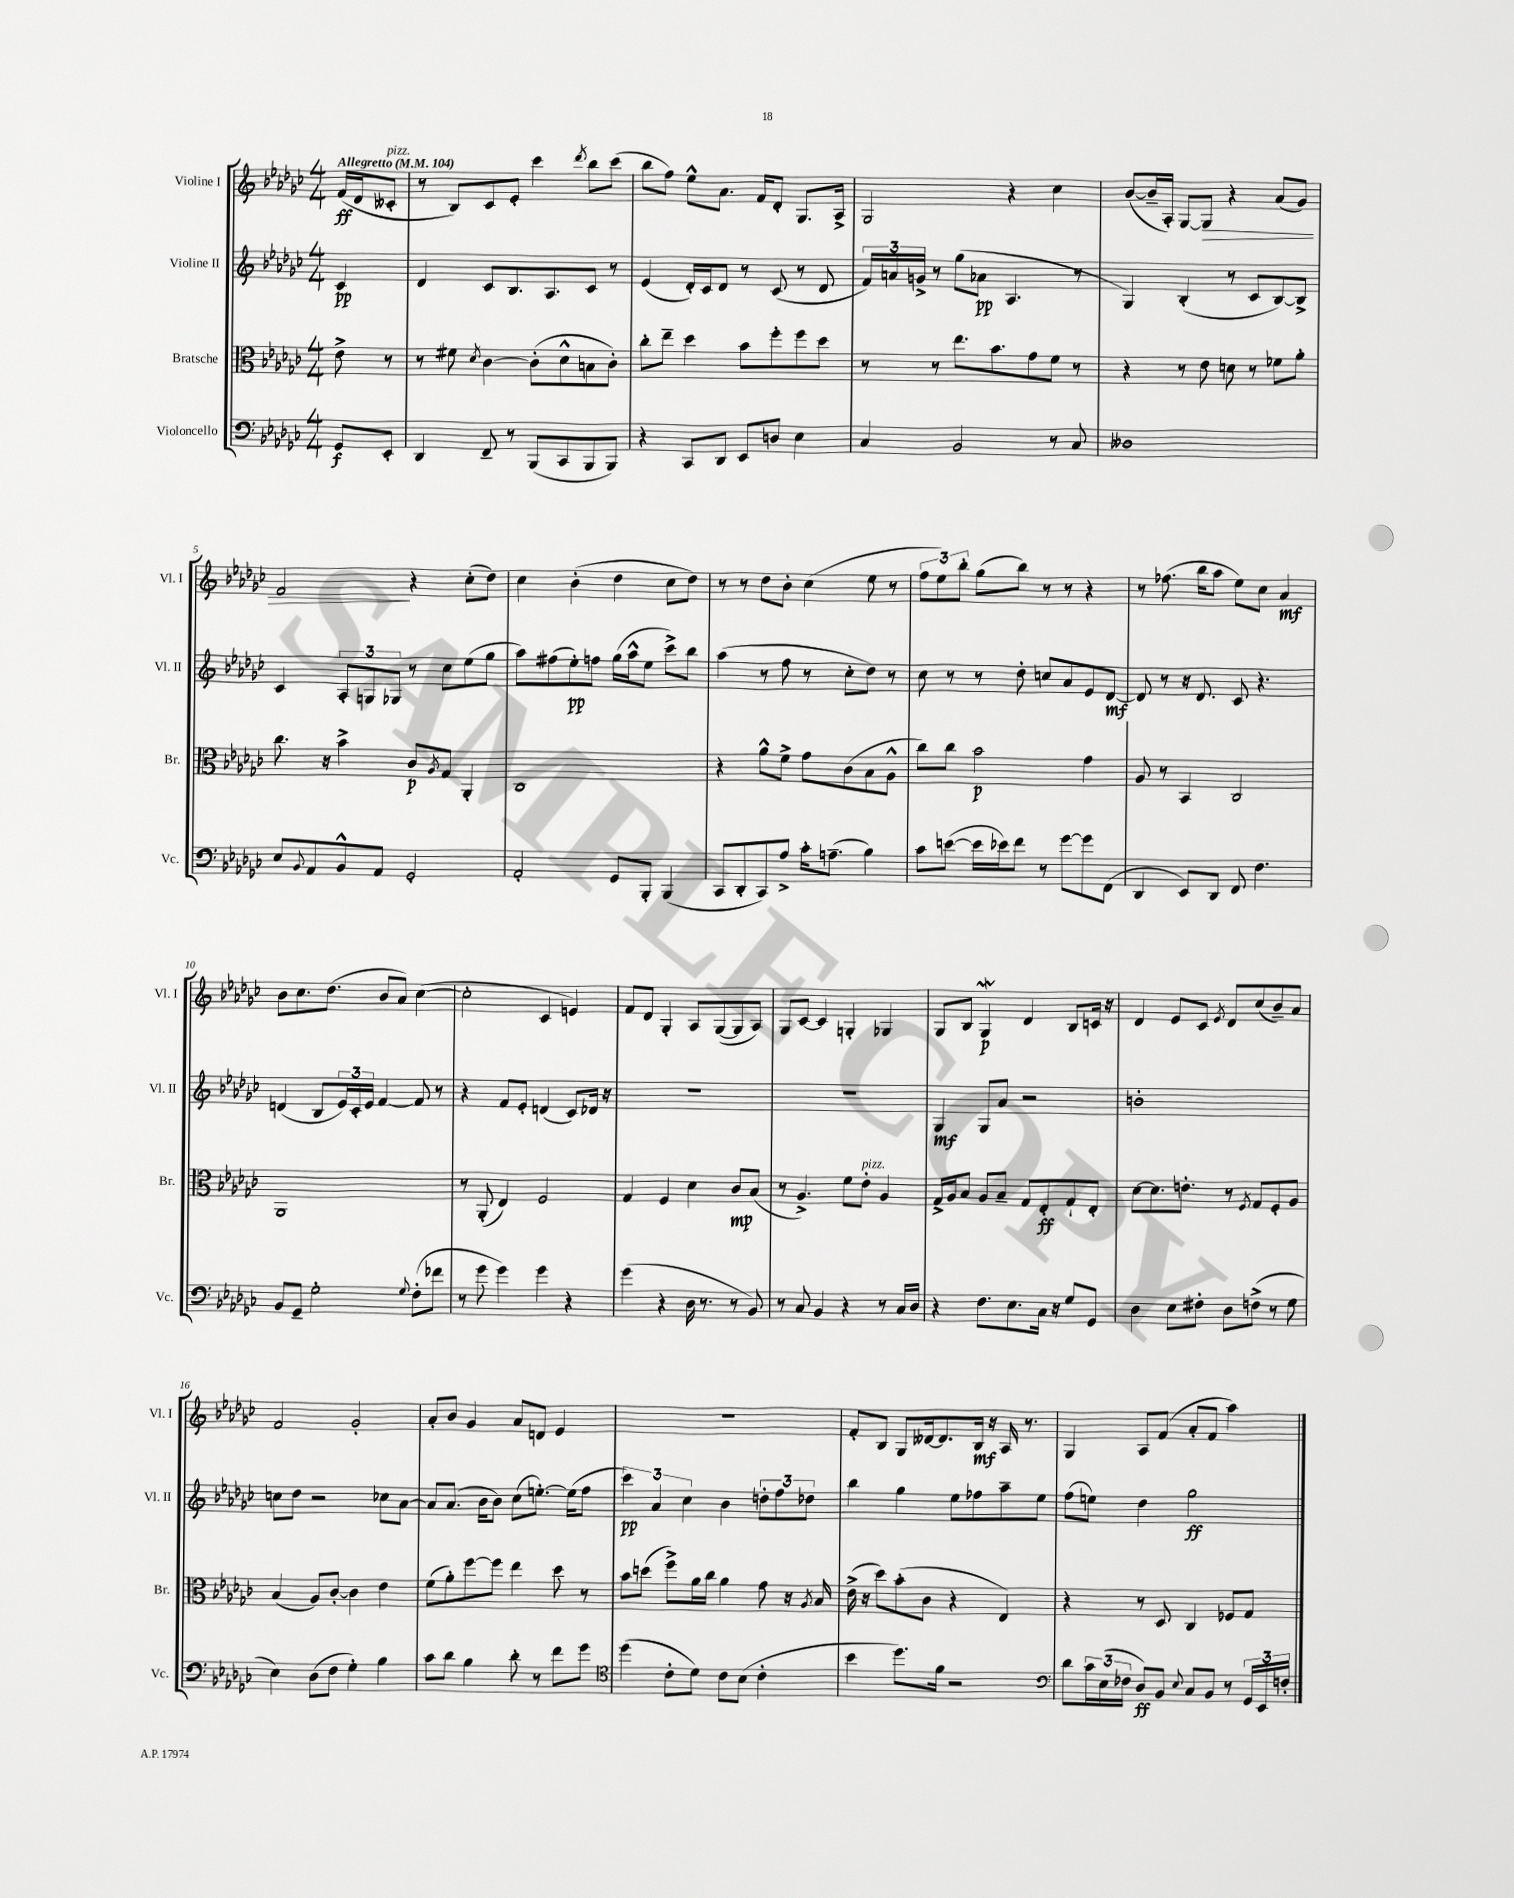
<<
\new StaffGroup <<
\new Staff = "s0" \with { instrumentName = "Violine I" shortInstrumentName = "Vl. I" } {
    \clef treble \key ges \major \numericTimeSignature \time 4/4 \partial 4 \tempo "Allegretto" 4 = 104
    f'16\ff( des'16 ceses'8-.^\markup { \italic "pizz." } |
    r8 bes8) ces'8 ees'8-. ces'''4 \acciaccatura { des'''8 } bes''8 ces'''8( |
    bes''8 f''8) ees''8-^ aes'8. f'16 des'8-. ges8. aes16-> |
    ges2 r4 ces''4 |
    bes'8~( bes'16-- aes16-.) ges8~ ges8\> r4 aes'8( ges'8) |
    f'2\! r4 ces''8-.( des''8) |
    ces''4 bes'4-.( des''4 ces''8 des''8) |
    r8 r8 des''8 bes'8-. ces''4( ees''8 r8 |
    \tuplet 3/2 { f''8 ees''8) bes''8-. } ges''8( bes''8) r8 r8 r4 |
    r8 fes''8.( bes''16 aes''8 ees''8) ces''8 aes'4\mf |
    bes'8 ces''8. des''8.( bes'8 aes'8) ces''4~( |
    ces''2-. ces'4 e'4) |
    f'8 des'8 ges4-. aes8 ges8~( ges8 aes8) |
    ges8 ces'8~ ces'4 g4-. ges4 |
    ges8 bes8 ges4\mordent\p des'4 bes8 c'16 r16 |
    des'4 ees'8 ces'8 \acciaccatura { ees'8 } des'8 ces''8( bes'8--) aes'8 |
    f'2 ges'2-. |
    aes'8-. bes'8 ges'4 aes'8 d'8 ees'4 |
    R1 |
    f'8-. bes8 ges8 deses'16~ deses'8. bes16\mf r16 aes16 r8. |
    ges4 aes8 f'8( aes'8-. f'8 aes''4) \bar "|." |
}
\new Staff = "s1" \with { instrumentName = "Violine II" shortInstrumentName = "Vl. II" } {
    \clef treble \key ges \major \numericTimeSignature \time 4/4 \partial 4
    ces'4\pp |
    des'4 ces'8 bes8. aes8. ces'8 r8 |
    ees'4( des'16-.) ces'16 des'8 r8 ces'8( r8 des'8 |
    \tuplet 3/2 { f'16) a'16 g'16-> } r8 ges''8( aes'8\pp aes4. r8 |
    ges4) bes4-.( r8 ces'8 bes8~) bes8-> |
    ces'4 \tuplet 3/2 { aes8-. g8 ges8 } r8 ces''8 ees''8( ges''8 |
    aes''8) fis''8( ees''8-.\pp) f''8 ges''16( aes''16-^ ees''8 ces'''8->) bes''8 |
    aes''4( r8 f''8 r8 ces''8-. des''8) r8 |
    ces''8 r8 r8 des''8-. c''8 aes'8 ees'8 des'8~\mf |
    des'8 r8 r16 des'8. ces'8 r4. |
    d'4( bes8 \tuplet 3/2 { ees'16) ces'16-. ees'16 } f'4~ f'8 r8 |
    r4 f'8 ees'8-. d'4( ces'8) des'16 r16 |
    R1 |
    R1 |
    ges4\mf ges8 aes'8 r2 |
    b'1-. |
    c''8 des''8 r2 ces''8 aes'8~ |
    aes'8 aes'8.( bes'16 bes'8) ces''8( e''8.~-.) e''16( f''8 |
    \tuplet 3/2 { ces'''4\pp) aes'4 ces''4 } bes'4 \tuplet 3/2 { d''8-. f''8 des''8 } |
    bes''4 ges''4 ees''8 fes''8 aes''8-- ees''8 |
    f''8( e''8) des''4 ges''2\ff \bar "|." |
}
\new Staff = "s2" \with { instrumentName = "Bratsche" shortInstrumentName = "Br." } {
    \clef alto \key ges \major \numericTimeSignature \time 4/4 \partial 4
    ees'8-> r8 |
    r8 fis'8 \acciaccatura { des'8 } ces'4~ ces'8-.( des'8-^ b8 ces'8-.) |
    ces''8-. ees''8-- des''4 bes'8 f''8-. f''8 des''8 |
    r8 r8 ees''8. bes'8. ges'8 f'8 r8 |
    r4 r8 ees'8 d'8 r8 fes'8 aes'8-. |
    ces''8. r16 bes'4-> ces'8\p \acciaccatura { aes8 } ges8 aes,4-. |
    ces1 |
    r4 aes'8-^ f'8-> ges'8 ces'8( bes8 aes8-^ |
    ces''8) ces''8 bes'2\p ges'4 |
    aes8 r8 bes,4 ces2 |
    aes,1 |
    r8 aes,8-.( ees4) f2 |
    ges4 f4 des'4 ces'8\mp bes8( |
    r8 aes4.->) f'8 ees'8-.^\markup { \italic "pizz." } aes4 |
    ges16-> aes16 bes8 aes8 bes8-- ges8 ees8-.\ff ges8-! ees8-. |
    des'8~ des'8. e'8.-. r8 \acciaccatura { f8 } ges8 f8-. aes8 |
    bes4( aes8) ces'8~-. ces'4 ees'4 |
    f'8( aes'8-.) f''8~ f''8 ees''4 des''8 r8 |
    bes'8 d''8( f''8->) aes'16 ces''16 aes'4 ges'8 r16 \acciaccatura { aes8 } bes16 |
    ees'16->( r16 des''8) bes'8-.( ces'8 r4 ees4) |
    r4 r8 des8 ces4 fes8 ges8 \bar "|." |
}
\new Staff = "s3" \with { instrumentName = "Violoncello" shortInstrumentName = "Vc." } {
    \clef bass \key ges \major \numericTimeSignature \time 4/4 \partial 4
    ges,8\f ees,8-. |
    des,4 f,8-- r8 bes,,8( ces,8 bes,,8 bes,,8) |
    r4 ces,8 des,8 ees,8 d8 ees4 |
    ces4 bes,2 r8 ces8 |
    deses1 |
    ees8 \appoggiatura { bes,8 } aes,8 bes,8-^ aes,8 ges,2-. |
    aes,2-. ges,8 bes,,8-. bes,,4( |
    ces,8 des,8-. ces,8) aes8-> ces'16-. a8.--( bes4) |
    ces'8 e'8~( e'16 ees'16) f'8 r8 ges'8~ ges'8 f,8( |
    des,4 ees,8) des,8 f,8 f4. |
    bes,8 ges,8-- ges2-. \appoggiatura { ges8 } f8-.( fes'8 |
    r8 ges'8 ges'4) ges'4 r4 |
    ges'4( r4 des16 r8. r8 bes,8) |
    r8 ces8 bes,4 r4 r8 ces16 des16 |
    r4 f8. ees8. ces16 r16 ges8 ges,8 |
    des4 ees8 fis8-. des8 f8->( r8 ges8 |
    ees4) des8( f8 ges4-.) bes4 |
    ces'8 des'8 bes4 des'8-. r8 f'8 ges'8 |
    \clef tenor des''4( ces'8-. des'8) ces'8 bes8( ces'4-. |
    bes'4 des''8.) f'16 r2 |
    \clef bass des'8 \tuplet 3/2 { ces'16 ees16( fes16 } des8\ff) bes,8 \appoggiatura { ees8 } ces8 bes,8 r8 \tuplet 3/2 { ges,16 ees,16 f16-. } \bar "|." |
}
>>
>>
